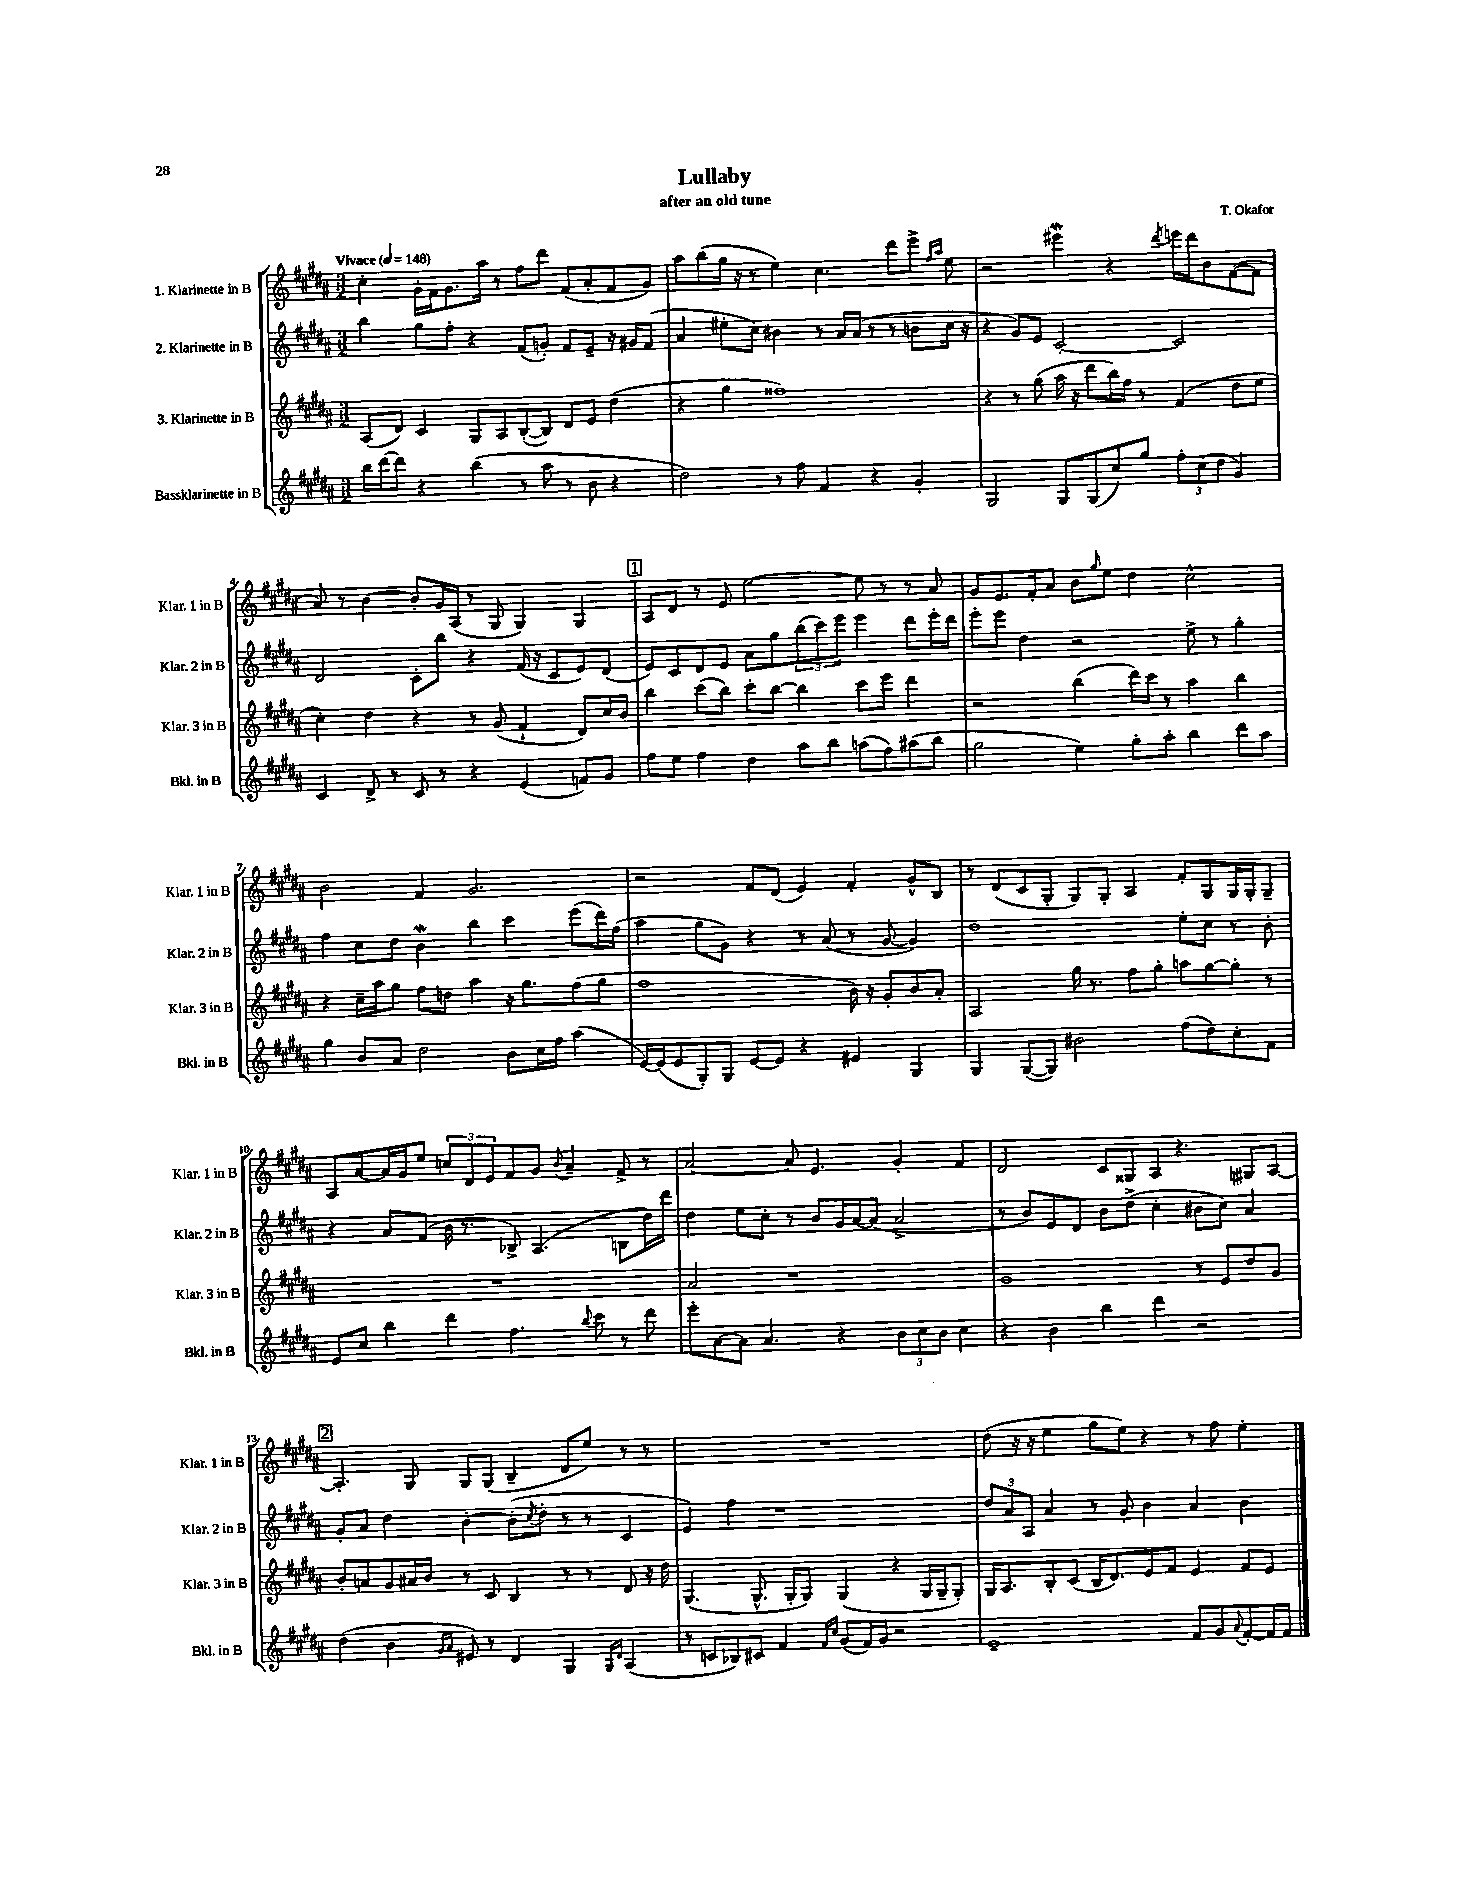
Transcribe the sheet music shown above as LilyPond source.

\header { title = "Lullaby" composer = "T. Okafor" subtitle = "after an old tune" }
<<
\new StaffGroup <<
\new Staff = "s0" \with { instrumentName = "1. Klarinette in B" shortInstrumentName = "Klar. 1 in B" } {
    \clef treble \key b \major \numericTimeSignature \time 3/2 \tempo "Vivace" 4 = 148
    cis''4-. gis'16-. fis'16 gis'8. ais''16 r8 fis''8 dis'''8 fis'8( ais'8-. fis'8 gis'8) |
    ais''8 b''8( gis''16 r16 r8 e''4) cis''4. dis'''8 e'''8-> \grace { fis''16 ais''16 } e''8 |
    r2 eis'''4\mordent r4 \acciaccatura { dis'''8 } e'''16 dis'''16 b'8 fis'8~( fis'8 |
    ais'8) r8 b'4~ b'8-. gis'16 ais16( r8 gis8 gis4) gis4 |
    \mark \markup { \box "1" } ais8 dis'8 r8 e'8 e''2~ e''8 r8 r8 ais'8 |
    gis'8 e'8. fis'16-. ais'8 b'8 \grace { gis''16 } e''8 dis''4 cis''2-^ |
    b'2 fis'4 gis'2. |
    r2 fis'8 dis'8( e'4) fis'4-. gis'8-^ b8 |
    r8 dis'8( cis'8 gis8-. gis8) gis8-. ais4 fis'8-. gis8 gis16 gis16-. gis8-- |
    ais8 ais'8~ ais'16 gis'16 e''8 \tuplet 3/2 { c''8 dis'8 e'8 } fis'8 gis'8 \appoggiatura { b'8 } ais'4-- fis'8-> r8 |
    ais'2~ ais'8 e'4. gis'4-. fis'4 |
    dis'2 cis'8 gisis8 ais8 r4. gis8 ais8~ |
    \mark \markup { \box "2" } ais4.-. gis8 gis8 gis8( b4-- dis'8 e''8) r8 r8 |
    R1. |
    dis''8( r16 r16 e''4 gis''8 e''8) r4 r8 fis''8 e''4-. \bar "|." |
}
\new Staff = "s1" \with { instrumentName = "2. Klarinette in B" shortInstrumentName = "Klar. 2 in B" } {
    \clef treble \key b \major \numericTimeSignature \time 3/2
    b''4 gis''8 fis''8-. r4 fis'8( g'8-.) fis'8 e'8-- r16 gis'16 fis'8( |
    ais'4 eis''8-. cis''8) bis'4 r8 ais'16 ais'16( r8 r8 b'8 cis''16 r16 |
    r4 gis'8) e'8 cis'2~-. cis'2 |
    dis'2 cis'8-. b''8 r4 fis'16( r16 cis'8 e'8) dis'8( |
    \mark \markup { \box "1" } e'8) cis'8 dis'8 e'8 ais'8 gis''8 \tuplet 3/2 { b''8( cis'''8) e'''8 } e'''4 dis'''8 e'''16-. dis'''16 |
    e'''8-. e'''8 dis''4 r2 e''8-> r8 gis''4-. |
    fis''4 cis''8 dis''8 b'4\mordent b''4 cis'''4 e'''8( dis'''16) fis''16( |
    ais''4 gis''8 gis'8) r4 r8 ais'8( r8 gis'8~ gis'4) |
    dis''1 e''8-. cis''8 r8 b'8-. |
    r4 ais'8 fis'8( b'16 r8. bes8->) ais4.( b8 dis''16) dis'''16 |
    dis''4 e''8 cis''8-. r8 b'8 gis'16 ais'16~ ais'8( ais'2-> |
    r8 b'8) e'8 dis'8 b'8 dis''8->( cis''4-. bis'8 cis''8) ais'4 |
    \mark \markup { \box "2" } gis'8-. ais'8 dis''4 b'4~-. b'8-.( \acciaccatura { cis''8 } dis''8-. r8 r8 cis'4 |
    e'4) fis''4 r1 |
    \tuplet 3/2 { dis''8 ais'8 ais8 } ais'4 r8 gis'8-. b'4 ais'4 b'4 \bar "|." |
}
\new Staff = "s2" \with { instrumentName = "3. Klarinette in B" shortInstrumentName = "Klar. 3 in B" } {
    \clef treble \key b \major \numericTimeSignature \time 3/2
    ais8( dis'8) cis'4 gis8 ais8 b8~-.( b8) dis'8 e'8 dis''4( |
    r4 gis''4 fisis''1) |
    r4 r8 gis''8( ais''16 r16 dis'''8 b''16) fis''16 r8 fis'4( dis''8 e''8 |
    cis''4-.) dis''4 r4 r8 gis'8( fis'4-! dis'8) cis''16 b'16 |
    \mark \markup { \box "1" } b''4 cis'''8( b''8) cis'''8-. b''8~ b''4 cis'''8 e'''8 dis'''4 |
    r2 b''4( dis'''16) cis'''16 r8 ais''4 b''4 |
    r4 cis''16-- ais''16 gis''8 fis''8 d''8 ais''4 r16 gis''8. fis''8( gis''8 |
    fis''1 b'16) r16 gis'8-. b'8 ais'8-. |
    ais2 gis''16 r8. fis''8 gis''8-. a''8 gis''8~ gis''8-. r8 |
    R1. |
    ais'2 r1 |
    gis'1 r8 e'8 dis''8 gis'8 |
    \mark \markup { \box "2" } b'8-. a'8 gis'8 ais'16 b'16 r8 cis'8 b4 r8 r8 dis'8 r16 dis''16 |
    gis4.( gis8.-^ gis16-. gis8) gis4( r4 gis16 gis16-- gis8-.) |
    gis16 ais8. b8-. cis'8( b16 dis'8.) e'8 fis'8 e'4 fis'8 e'8 \bar "|." |
}
\new Staff = "s3" \with { instrumentName = "Bassklarinette in B" shortInstrumentName = "Bkl. in B" } {
    \clef treble \key b \major \numericTimeSignature \time 3/2
    b''16 dis'''16~ dis'''8 r4 b''4( r8 ais''8 r8 b'8 r4 |
    dis''2) r8 fis''8 fis'4 r4 gis'4-. |
    gis2 gis8 gis8( cis''8) gis''8 \tuplet 3/2 { fis''8-. cis''8( dis''8 } gis'4) |
    cis'4 dis'8-> r8 cis'8 r8 r4 e'4( f'8) gis'8 |
    \mark \markup { \box "1" } fis''8 e''8 fis''4 dis''4 ais''8 b''8 a''8( fis''8) ais''8( b''8 |
    gis''2 e''4) gis''8-. ais''8-. b''4 dis'''8 ais''8 |
    gis''4 b'8 ais'8 dis''2 b'8 cis''16 fis''16 ais''4( |
    e'16~) e'16( e'8 gis8-.) gis8 e'8~ e'8 r4 eis'4 gis4 |
    gis4 gis8~( gis8) bis'2 fis''8( dis''8) cis''8-. fis'8 |
    e'8 cis''8 b''4 dis'''4 fis''4. \appoggiatura { b''8 } cis'''8 r8 dis'''8 |
    e'''8-. ais'8~ ais'8 ais'4. r4 \tuplet 3/2 { b'8 cis''8 b'8 } cis''4 |
    r4 b'4 b''4 dis'''4 r2 |
    \mark \markup { \box "2" } dis''4( b'4 \grace { gis'16 ais'16 } eis'8) r8 dis'4 gis4 \grace { gis16 dis'16 } ais4( |
    r8 c'8 bes8) cis'8 fis'4 \grace { fis'16 cis''16 } gis'8( fis'16) gis'16 r2 |
    e'1-- fis'8 gis'8 \appoggiatura { ais'8 } fis'8~-. fis'16 fis'16 \bar "|." |
}
>>
>>
